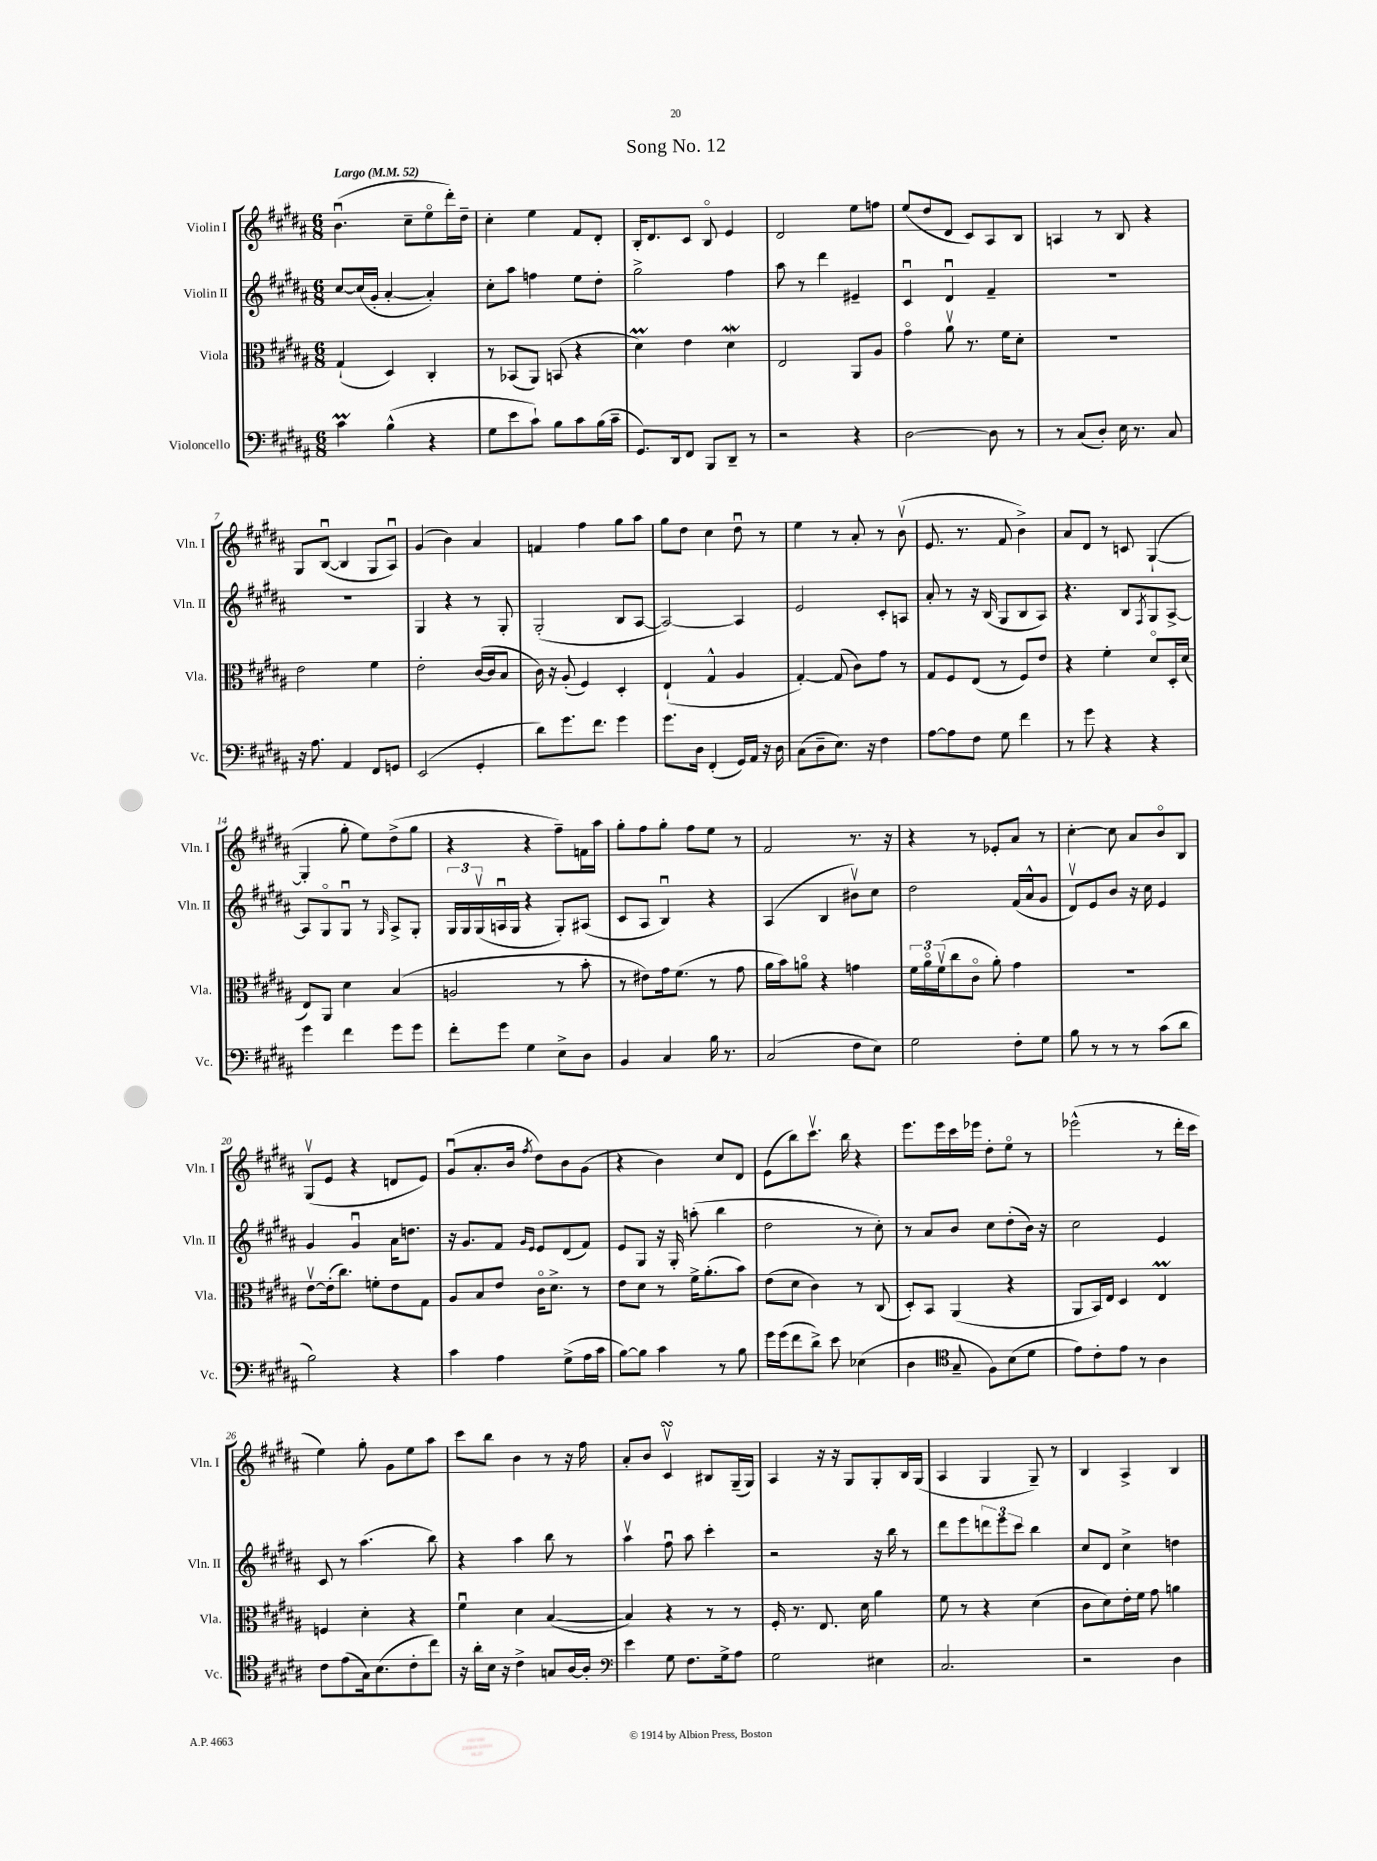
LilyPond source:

\header { title = "Song No. 12" }
<<
\new StaffGroup <<
\new Staff = "s0" \with { instrumentName = "Violin I" shortInstrumentName = "Vln. I" } {
    \clef treble \key b \major \numericTimeSignature \time 6/8 \tempo "Largo" 4 = 52
    b'4.\downbow( cis''8-- e''8\flageolet dis'''16-.) dis''16-- |
    cis''4-. e''4 fis'8 dis'8-. |
    b16-. dis'8. cis'8 b8\flageolet e'4 |
    dis'2 e''8 f''8 |
    e''8( dis''8 dis'8 cis'8) ais8 b8 |
    a4 r8 b8 r4 |
    gis8 b8~\downbow( b4 gis8 ais8\downbow) |
    gis'4( b'4) ais'4 |
    f'4 fis''4 gis''8 ais''8 |
    gis''8 dis''8 cis''4 dis''8\downbow r8 |
    e''4 r8 ais'8-. r8 b'8\upbow( |
    e'8. r8. fis'8 b'4->) |
    ais'8 dis'8 r8 c'8 gis4~-!( |
    gis4-. gis''8-. e''8) dis''8->( gis''8 |
    r4 r4 fis''8--) f'16 ais''16 |
    gis''8-. fis''8 gis''8-. fis''8 e''8 r8 |
    fis'2 r8. r16 |
    r4 r8 ees'8-. ais'8 r8 |
    cis''4~-. cis''8 ais'8 b'8\flageolet b8 |
    gis8\upbow( e'8 r4 d'8 e'8) |
    gis'8\downbow( ais'8.-. b'16 \acciaccatura { fis''8 } dis''8) b'8 gis'8( |
    r4 b'4) cis''8 dis'8 |
    e'8( b''8) cis'''8.\upbow b''16 r4 |
    e'''8. e'''16 cis'''16 ees'''16 dis''8-. e''8\flageolet r8 |
    ees'''2-^( r8 dis'''16-. cis'''16 |
    e''4) gis''8-. gis'8 e''8 ais''8 |
    cis'''8 b''8 b'4 r8 r16 fis''16 |
    ais'8-. b'8 cis'4\upbow\turn bis8 gis16--( gis16) |
    ais4 r16 r16 gis8 gis8-. b16 gis16( |
    ais4 gis4 gis8--) r8 |
    b4 ais4-> b4 \bar "|." |
}
\new Staff = "s1" \with { instrumentName = "Violin II" shortInstrumentName = "Vln. II" } {
    \clef treble \key b \major \numericTimeSignature \time 6/8
    cis''8~ cis''16( gis'16-. ais'4~-. ais'4-.) |
    cis''8-. ais''8 f''4 e''8 dis''8-. |
    gis''2-> fis''4 |
    ais''8 r8 dis'''4 eis'4-- |
    cis'4\downbow dis'4\downbow fis'4-- |
    R2. |
    R2. |
    gis4 r4 r8 gis8-. |
    gis2-.( b8 ais8~ |
    ais2~) ais4 |
    e'2 cis'8-. a8 |
    ais'8-. r8 r16 b16( gis8 b8 ais8) |
    r4. b8 \acciaccatura { fis8 } gis8 ais8~-> |
    ais8 gis8\flageolet gis8\downbow r8 \grace { gis16 } ais8-> gis8-. |
    \tuplet 3/2 { gis16 gis16 gis16\upbow( } a16\downbow gis16 r4 gis8-.) ais8( |
    cis'8 ais8 b4\downbow) r4 |
    ais4( b4 bis'8\upbow) cis''8 |
    dis''2 fis'16( ais'16-^ gis'8 |
    dis'8\upbow) e'8 b'8 r16 cis''16 e'4 |
    gis'4 gis'4\downbow ais'16 d''8. |
    r16 gis'8. fis'8 \grace { gis'16 e'16 } e'8 dis'8( fis'8) |
    e'8 gis8 r16 gis16-. a''8-.( b''4 |
    dis''2 r8 cis''8-.) |
    r8 ais'8 b'8 cis''8 dis''8-.( b'16) r16 |
    cis''2 e'4 |
    cis'8 r8 ais''4.( b''8) |
    r4 ais''4 b''8 r8 |
    ais''4\upbow fis''8\downbow ais''8 cis'''4-. |
    r2 r16 b''16 r8 |
    dis'''8 e'''8 \tuplet 3/2 { d'''8 e'''8 cis'''8 } b''4 |
    cis''8 dis'8 cis''4-> d''4 \bar "|." |
}
\new Staff = "s2" \with { instrumentName = "Viola" shortInstrumentName = "Vla." } {
    \clef alto \key b \major \numericTimeSignature \time 6/8
    gis4-!( dis4) cis4-. |
    r8 bes,8( ais,8) b,8( r4 |
    dis'4\prall) e'4 dis'4\mordent |
    e2 ais,8 ais8 |
    gis'4\flageolet ais'8\upbow r8. fis'16 dis'8-. |
    R2. |
    e'2 fis'4 |
    e'2-. cis'16~( cis'16 b8 |
    cis'16) r16 ais8-.( fis4) dis4-. |
    e4-!( gis4-^ ais4 |
    gis4~-.) gis8( cis'8) gis'8 r8 |
    gis8 fis8 e8( r8 fis8) e'8 |
    r4 fis'4-. dis'8\flageolet dis16-. dis'16( |
    e8) ais,8 dis'4 b4( |
    a2 r8 b'8-. |
    r8 eis'8) gis'16 fis'8.( r8 gis'8 |
    ais'16 b'16) a'8\flageolet r4 g'4 |
    \tuplet 3/2 { fis'16 ais'16\flageolet fis'16\upbow( } cis''8 cis'8\flageolet ais'8-.) gis'4 |
    R2. |
    e'8~\upbow e'16-.( cis''8.) f'8-. e'8 gis8 |
    ais8 b8 e'8 cis'16\flageolet dis'8.-> r8 |
    e'8 dis'8 r8 fis'16-> ais'8.-.( b'8) |
    e'8( dis'8 cis'4) r8 cis8( |
    dis8-.) b,8 ais,4( r4 |
    ais,8 b,16) e16 dis4 e4\prall |
    f4 dis'4-. r4 |
    fis'4\downbow dis'4 b4~( |
    b4) r4 r8 r8 |
    fis16-. r8. e8. dis'16 ais'4 |
    fis'8 r8 r4 dis'4( |
    cis'8 dis'8) e'16-. fis'16 gis'8 a'4 \bar "|." |
}
\new Staff = "s3" \with { instrumentName = "Violoncello" shortInstrumentName = "Vc." } {
    \clef bass \key b \major \numericTimeSignature \time 6/8
    cis'4\prall b4-^( r4 |
    gis8 e'8 cis'8-!) b8 cis'8 b16( cis'16-- |
    gis,8.) dis,16 fis,8 b,,8 dis,8-- r8 |
    r2 r4 |
    dis2~ dis8 r8 |
    r8 cis8( dis8-.) e16 r8. cis8 |
    r16 ais8. ais,4 fis,8 g,8 |
    e,2( gis,4-. |
    dis'8) gis'8. fis'8. gis'4 |
    gis'8. dis16 fis,4-.( gis,16) ais,16 r16 dis16 |
    cis8( dis8-- e8.) r16 fis4 |
    ais8~ ais8 fis8 gis8 fis'4 |
    r8 gis'8 r4 r4 |
    gis'4 fis'4 gis'8 gis'8 |
    fis'8-. gis'8 gis4 e8-> dis8 |
    b,4 cis4 b16 r8. |
    cis2( fis8 e8) |
    gis2 fis8-. gis8 |
    b8 r8 r8 r8 cis'8( dis'8 |
    b2) r4 |
    cis'4 ais4 gis8->( ais16 cis'16 |
    b8~) b8 cis'4 r8 b8 |
    gis'16 gis'16( fis'8 dis'8->) e'8 ees4( |
    dis4 \clef tenor gis8-- fis8) b8( dis'8 |
    e'8) cis'8-. e'8 r8 ais4 |
    cis'8 e'8( gis16) b8.( cis'8-. cis''8) |
    r16 ais'16-. b16 r16 cis'4-> g8 ais16~ ais16-. |
    \clef bass e'4 gis8 fis8. gis16-> ais8 |
    gis2 eis4 |
    cis2. |
    r2 dis4 \bar "|." |
}
>>
>>
